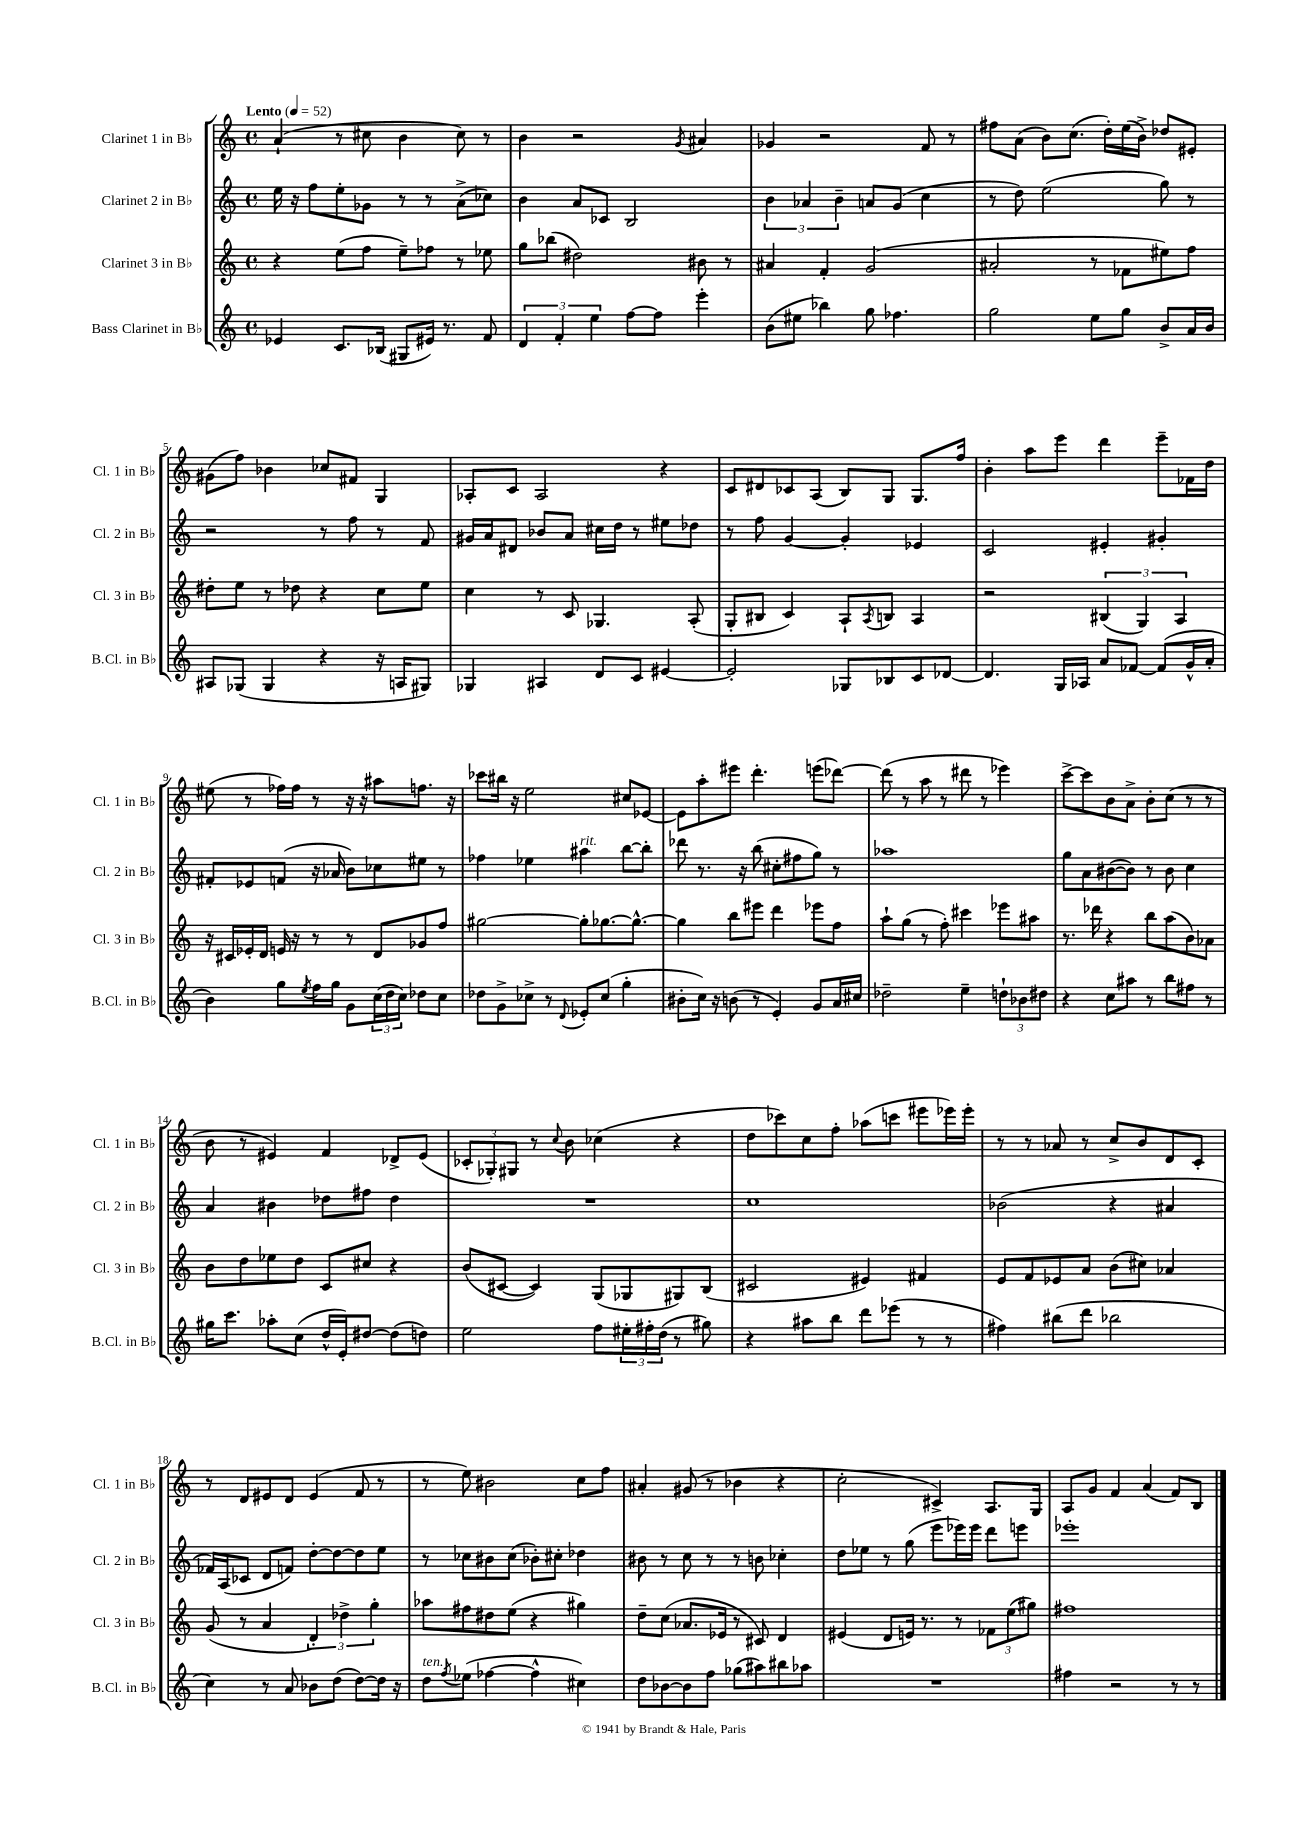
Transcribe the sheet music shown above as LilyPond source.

<<
\new StaffGroup <<
\new Staff = "s0" \with { instrumentName = "Clarinet 1 in Bb" shortInstrumentName = "Cl. 1 in Bb" } {
    \clef treble \key c \major \defaultTimeSignature \time 4/4 \tempo "Lento" 4 = 52
    a'4-!( r8 cis''8 b'4 cis''8) r8 |
    b'4 r2 \acciaccatura { g'8 } ais'4 |
    ges'4 r2 f'8 r8 |
    fis''8 a'8( b'8) c''8.( d''16-.) e''16( b'16->) des''8 eis'8-. |
    gis'8( f''8) bes'4 ces''8 fis'8 g4 |
    aes8-. c'8 aes2 r4 |
    c'8 dis'8 ces'8 a8( b8) g8 g8. f''16 |
    b'4-. a''8 e'''8 d'''4 e'''8-- fes'16 d''16 |
    eis''8( r8 fes''16) fes''16 r8 r16 r16 ais''8 f''8. r16 |
    ces'''8 bis''16 r16 e''2 cis''8 ees'8~ |
    ees'8 a''8-. eis'''8 d'''4.-. e'''8( des'''8~) |
    des'''8( r8 a''8 r8 dis'''8 r8 ees'''4) |
    c'''8~-> c'''8 b'8 a'8-> b'8-. c''8( r8 r8 |
    b'8 r8 eis'4) f'4 des'8-> eis'8( |
    \tuplet 3/2 { ces'8-. ges8-.) gis8 } r8 \appoggiatura { c''8 } b'8 ces''4( r4 |
    d''8 ces'''8) c''8 f''8-. aes''8( c'''8 eis'''8 ees'''16) ees'''16-. |
    r8 r8 aes'8 r8 c''8-> b'8 d'8 c'8-. |
    r8 d'8 eis'8 d'8 eis'4( f'8 r8 |
    r8 e''8) bis'2 c''8 f''8 |
    ais'4-. gis'8( r8 bes'4 r4 |
    c''2-. cis'4->) a8. g16 |
    a8 g'8 f'4 a'4( f'8) b8 \bar "|." |
}
\new Staff = "s1" \with { instrumentName = "Clarinet 2 in Bb" shortInstrumentName = "Cl. 2 in Bb" } {
    \clef treble \key c \major \defaultTimeSignature \time 4/4
    e''16 r16 f''8 e''8-. ges'8 r8 r8 a'8->( ces''8) |
    b'4 a'8 ces'8 b2 |
    \tuplet 3/2 { b'4 aes'4 b'4-- } a'8 g'8( c''4 |
    r8 d''8) e''2( g''8) r8 |
    r2 r8 f''8 r8 f'8 |
    gis'16 a'16 dis'8 bes'8 a'8 cis''16 d''16 r8 eis''8 des''8 |
    r8 f''8 g'4~ g'4-. ees'4 |
    c'2 eis'4-. gis'4-. |
    fis'8-. ees'8 f'8( r16 aes'16 b'8) ces''8 eis''8 r8 |
    fes''4 ees''4 ais''4^\markup { \italic "rit." } b''8~ b''8-. |
    des'''8 r8. r16 b''8( cis''8-. fis''8 g''8) r8 |
    aes''1 |
    g''8 a'8 bis'8~( bis'8) r8 bis'8 c''4 |
    a'4 bis'4 des''8 fis''8 des''4 |
    R1 |
    c''1 |
    bes'2( r4 ais'4 |
    fes'16) a16( ces'8 d'8 f'8) d''8~-. d''8~ d''8 e''8 |
    r8 ces''8 bis'8 ces''8( bes'8-.) cis''8-. des''4 |
    bis'8 r8 c''8 r8 r8 b'8 ces''4-. |
    d''8 ees''8 r8 g''8( e'''8 ees'''16) ees'''16 d'''8 e'''8 |
    ees'''1-. \bar "|." |
}
\new Staff = "s2" \with { instrumentName = "Clarinet 3 in Bb" shortInstrumentName = "Cl. 3 in Bb" } {
    \clef treble \key c \major \defaultTimeSignature \time 4/4
    r4 e''8( f''8 e''8--) fes''8 r8 ees''8 |
    g''8 bes''8( dis''2) bis'8 r8 |
    ais'4 f'4-. g'2( |
    ais'2-. r8 fes'8 eis''8) f''8 |
    dis''8-. e''8 r8 des''8 r4 c''8 e''8 |
    c''4 r8 c'8 ges4. a8-.( |
    g8-. bis8 c'4) a8-! \acciaccatura { a8 } b8 a4 |
    r2 \tuplet 3/2 { bis4( g4) a4 } |
    r16 cis'16 ees'16-. d'16 e'16 r16 r8 r8 d'8 ges'8 f''8 |
    gis''2~ gis''8-. ges''8.~ ges''8.~-^ |
    ges''4 b''8 eis'''8 d'''4 ees'''8 f''8 |
    a''8-! g''8( r8 f''8-.) cis'''4 ees'''8 ais''8 |
    r8. des'''16 r4 b''8 a''8( b'8) aes'8 |
    b'8 d''8 ees''8 d''8 c'8 cis''8 r4 |
    b'8( cis'8~ cis'4) g8( ges8 gis8) b8( |
    cis'2 eis'4) fis'4 |
    e'8 f'8 ees'8 a'8 b'8( cis''8) aes'4 |
    g'8( r8 a'4 \tuplet 3/2 { d'4-.) des''4-> g''4-. } |
    aes''8 fis''8 dis''8 e''8( r4 gis''4) |
    d''8-- c''8( aes'8. ees'16 r8 cis'8) d'4 |
    eis'4( d'8 e'16) r8. r8 \tuplet 3/2 { fes'8 e''8( gis''8) } |
    fis''1 \bar "|." |
}
\new Staff = "s3" \with { instrumentName = "Bass Clarinet in Bb" shortInstrumentName = "B.Cl. in Bb" } {
    \clef treble \key c \major \defaultTimeSignature \time 4/4
    ees'4 c'8. bes16( gis8 eis'16) r8. f'8 |
    \tuplet 3/2 { d'4 f'4-. e''4 } f''8~ f''8 e'''4-. |
    b'8( eis''8 bes''4) g''8 fes''4. |
    g''2 e''8 g''8 b'8-> a'16 b'16 |
    ais8 ges8( ges4 r4 r16 a16 gis8) |
    ges4 ais4 d'8 c'8 eis'4~ |
    eis'2-. ges8 bes8 c'8 des'8~ |
    des'4. g16 aes16 a'8 fes'8~ fes'8( g'16-^ a'16-. |
    b'4) g''8 \acciaccatura { e''8 } f''16 g''16 g'8 \tuplet 3/2 { c''16( d''16 c''16) } des''8 c''8 |
    des''8 g'8-> ces''8-> r8 \appoggiatura { d'8 } ees'8-. ces''8( g''4-. |
    bis'8-. c''16) r16 b'8( r8 e'4-.) g'8 a'16 cis''16 |
    des''2-- e''4-- \tuplet 3/2 { d''8-! bes'8 dis''8 } |
    r4 c''8 ais''8 r8 b''8 fis''8 r8 |
    gis''16 c'''8. aes''8-. c''8( d''16-^ e'16-.) dis''8~ dis''8( d''8) |
    e''2 f''8 \tuplet 3/2 { eis''16-. fis''16-. d''16( } r8 gis''8) |
    r4 ais''8 b''8 d'''8 ees'''8( r8 r8 |
    fis''4) bis''8( d'''8 bes''2 |
    c''4) r8 a'8 bes'8 d''8( d''8~) d''16 r16 |
    d''8^\markup { \italic "ten." } \acciaccatura { f''8 } ees''8( fes''4~ fes''4-^ cis''4) |
    d''8 bes'8~ bes'8 f''8 ges''8( ais''8) bis''8 aes''8 |
    R1 |
    fis''4 r2 r8 r8 \bar "|." |
}
>>
>>
